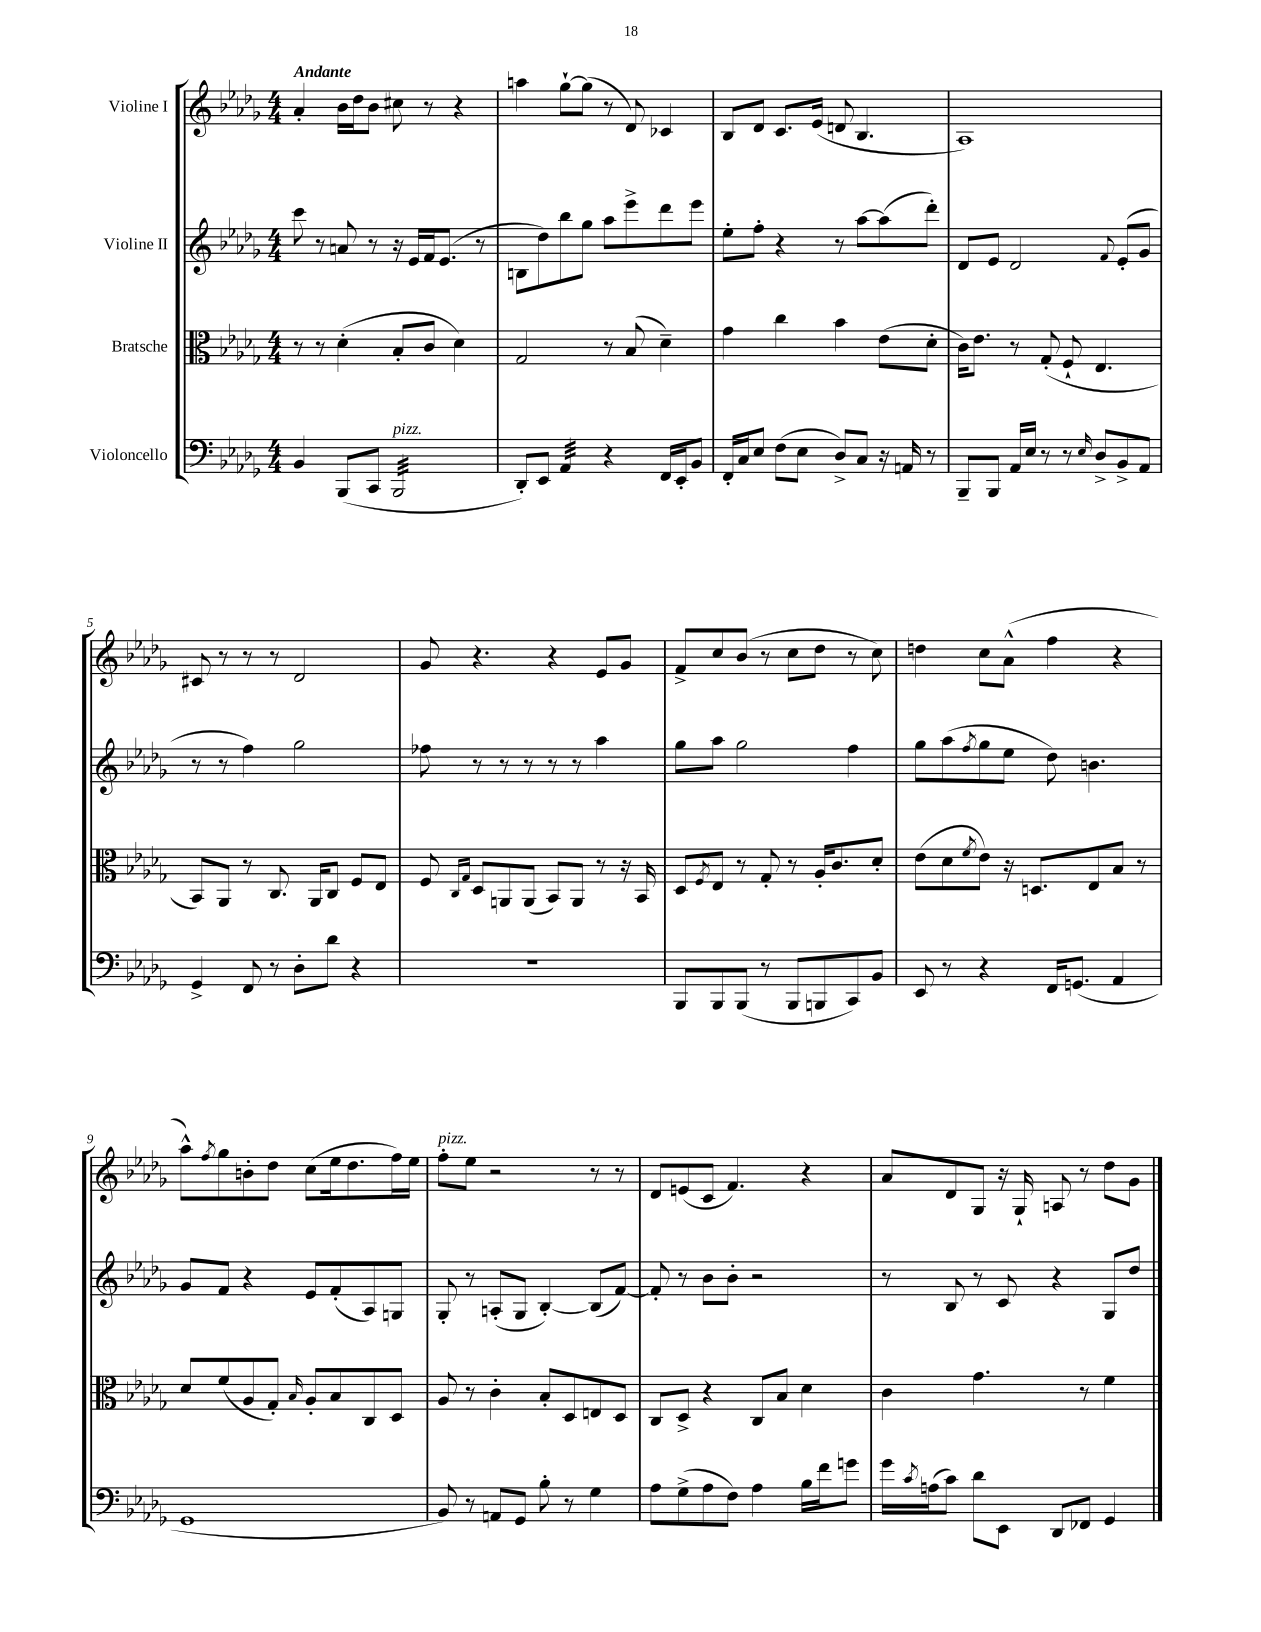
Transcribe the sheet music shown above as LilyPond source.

<<
\new StaffGroup <<
\new Staff = "s0" \with { instrumentName = "Violine I" } {
    \clef treble \key des \major \numericTimeSignature \time 4/4 \tempo "Andante"
    aes'4-. bes'16 des''16 bes'8 cis''8 r8 r4 |
    a''4 ges''8~-! ges''8( r8 des'8) ces'4 |
    bes8 des'8 c'8. ees'16( d'8 bes4. |
    aes1) |
    cis'8 r8 r8 r8 des'2 |
    ges'8 r4. r4 ees'8 ges'8 |
    f'8-> c''8 bes'8( r8 c''8 des''8 r8 c''8) |
    d''4 c''8 aes'8-^( f''4 r4 |
    aes''8-^) \acciaccatura { f''8 } ges''8 b'8-. des''8 c''8( ees''16 des''8. f''16) ees''16 |
    f''8-.^\markup { \italic "pizz." } ees''8 r2 r8 r8 |
    des'8 e'8( c'8 f'4.) r4 |
    aes'8 des'8 ges8 r16 ges16-! a8 r8 des''8 ges'8 \bar "|." |
}
\new Staff = "s1" \with { instrumentName = "Violine II" } {
    \clef treble \key des \major \numericTimeSignature \time 4/4
    c'''8 r8 a'8 r8 r16 ees'16 f'16 ees'8.( r8 |
    b8 des''8) bes''8 ges''8 aes''8 ees'''8-> des'''8 ees'''8 |
    ees''8-. f''8-. r4 r8 aes''8~ aes''8( des'''8-.) |
    des'8 ees'8 des'2 \appoggiatura { f'8 } ees'8-.( ges'8 |
    r8 r8 f''4) ges''2 |
    fes''8 r8 r8 r8 r8 r8 aes''4 |
    ges''8 aes''8 ges''2 f''4 |
    ges''8 aes''8( \acciaccatura { f''8 } ges''8 ees''8 des''8) b'4. |
    ges'8 f'8 r4 ees'8 f'8-.( aes8) g8 |
    ges8-. r8 a8-.( ges8 bes4~-.) bes8( f'8~) |
    f'8-. r8 bes'8 bes'8-. r2 |
    r8 bes8 r8 c'8 r4 ges8 des''8 \bar "|." |
}
\new Staff = "s2" \with { instrumentName = "Bratsche" } {
    \clef alto \key des \major \numericTimeSignature \time 4/4
    r8 r8 des'4-.( bes8-. c'8 des'4) |
    ges2 r8 bes8( des'4--) |
    ges'4 c''4 bes'4 ees'8( des'8-. |
    c'16) ees'8. r8 ges8-.( f8-! ees4. |
    bes,8) aes,8 r8 c8. aes,16 c8 f8 ees8 |
    f8 \grace { c16 ges16 } des8 a,8 a,8( bes,8) a,8 r8 r16 bes,16 |
    des8 \acciaccatura { f8 } ees8 r8 ges8-. r8 aes16-. c'8. des'8-. |
    ees'8( des'8 \acciaccatura { f'8 } ees'8) r16 d8. ees8 bes8 r8 |
    des'8 f'8( aes8 ges8-.) \grace { bes16 } aes8-. bes8 c8 des8 |
    aes8 r8 c'4-. bes8-. des8 e8 des8 |
    c8 des8-> r4 c8 bes8 des'4 |
    c'4 ges'4. r8 f'4 \bar "|." |
}
\new Staff = "s3" \with { instrumentName = "Violoncello" } {
    \clef bass \key des \major \numericTimeSignature \time 4/4
    bes,4 bes,,8( c,8 bes,,2:32^\markup { \italic "pizz." } |
    des,8-.) ees,8 aes,4:32 r4 f,16 ees,16-. bes,8 |
    f,16-. c16 ees8 f8( ees8 des8->) c8 r16 a,16 r8 |
    bes,,8-- bes,,8 aes,16 ees16 r8 r8 \grace { ees16 } des8-> bes,8-> aes,8 |
    ges,4-> f,8 r8 des8-. des'8 r4 |
    R1 |
    bes,,8 bes,,8 bes,,8( r8 bes,,8 b,,8 c,8) bes,8 |
    ees,8 r8 r4 f,16 g,8.( aes,4 |
    ges,1 |
    bes,8) r8 a,8 ges,8 bes8-. r8 ges4 |
    aes8 ges8->( aes8 f8) aes4 bes16 f'16 g'8 |
    ges'16 \acciaccatura { c'8 } a16( c'8) des'8 ees,8 des,8 fes,8 ges,4 \bar "|." |
}
>>
>>
